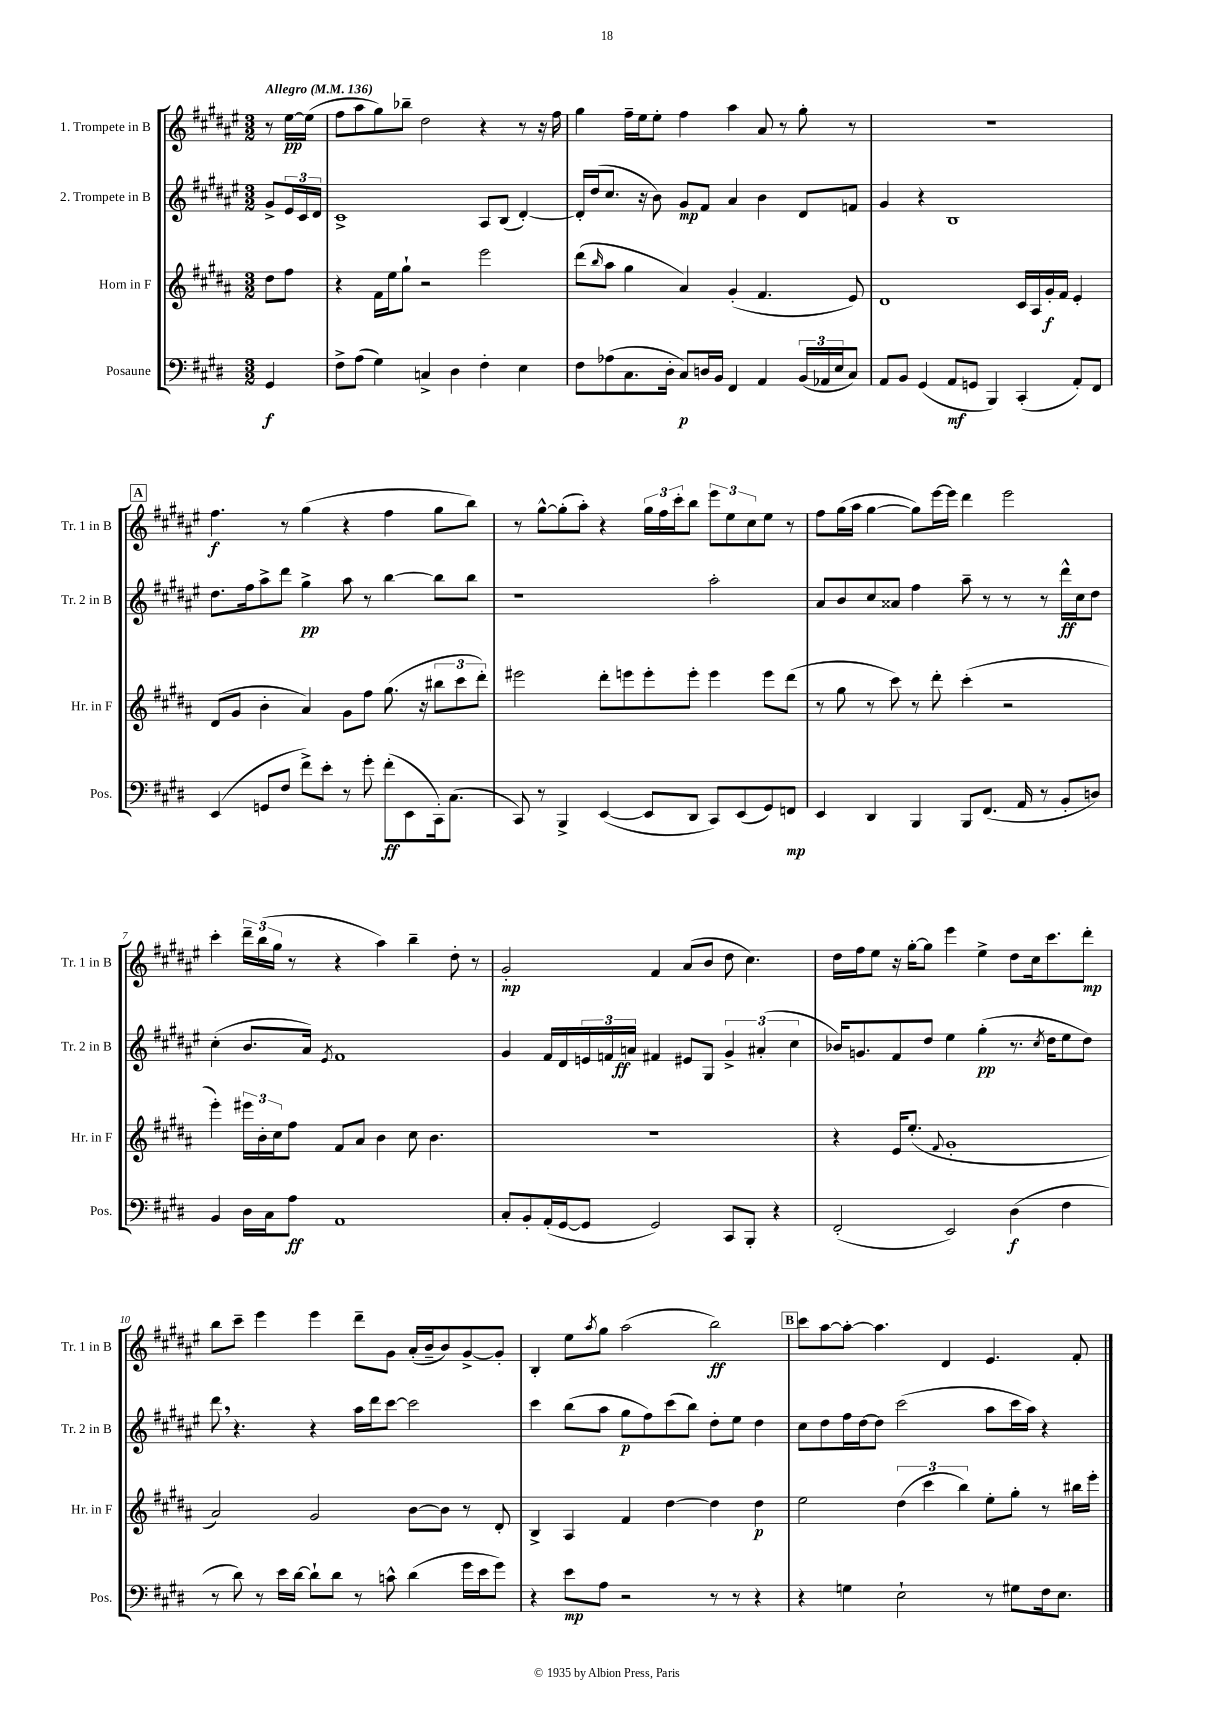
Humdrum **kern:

**kern	**dynam	**kern	**dynam	**kern	**dynam	**kern	**dynam
*part4	*part4	*part3	*part3	*part2	*part2	*part1	*part1
*staff4	*staff4	*staff3	*staff3	*staff2	*staff2	*staff1	*staff1
*I"Posaune	*	*I"Horn in F	*	*I"2. Trompete in B	*	*I"1. Trompete in B	*
*I'Pos.	*	*I'Hr. in F	*	*I'Tr. 2 in B	*	*I'Tr. 1 in B	*
*clefF4	*	*clefG2	*	*clefG2	*	*clefG2	*
*k[f#c#g#d#]	*	*k[f#c#g#d#a#]	*	*k[f#c#g#d#a#e#]	*	*k[f#c#g#d#a#e#]	*
*M3/2	*	*M3/2	*	*M3/2	*	*M3/2	*
*MM136	*	*MM136	*	*MM136	*	*MM136	*
=	=	=	=	=	=	=	=
!	!	!	!	!	!	!LO:TX:a:B:t=Allegro	!
4GG#/	f	8dd#\L	.	8g#^/L	.	8r	.
.	.	8ff#\J	.	24e#/L	.	[16ee#\LL	pp
.	.	.	.	24c#/	.	.	.
.	.	.	.	.	.	(16ee#\JJ]	.
.	.	.	.	24d#/JJ	.	.	.
=1	=1	=1	=1	=1	=1	=1	=1
8F#^\L	.	4r	.	1c#^	.	8ff#\L	.
(8A\J	.	.	.	.	.	8aa#\	.
4G#\)	.	16f#\LL	.	.	.	8gg#\)	.
.	.	16ee\J	.	.	.	.	.
.	.	8gg#`\J	.	.	.	8bb-X~\J	.
4Cn^/	.	2r	.	.	.	2dd#\	.
4D#\	.	.	.	.	.	.	.
4F#'\	.	2eee\	.	8A#/L	.	4r	.
.	.	.	.	(8B/J	.	.	.
4E\	.	.	.	[4d#'/)	.	8r	.
.	.	.	.	.	.	16r	.
.	.	.	.	.	.	16ff#\	.
=2	=2	=2	=2	=2	=2	=2	=2
8F#\L	.	(8ddd#\L	.	16d#'/LL]	.	4gg#\	.
.	.	.	.	(16dd#/J	.	.	.
.	.	16qqbb/	.	.	.	.	.
(8A-X\	.	8aa#\J	.	8.cc#/J	.	.	.
8.C#\	.	4gg#\	.	.	.	16ff#~\LL	.
.	.	.	.	16r	.	16ee#\J	.
.	.	.	.	8b\)	.	8ee#'\J	.
16D#'\Jk	.	.	.	.	.	.	.
8C#/L)	p	4a#/)	.	8g#/L	mp	4ff#\	.
16Dn/L	.	.	.	8f#/J	.	.	.
16BB/JJ	.	.	.	.	.	.	.
4FF#/	.	(4g#'/	.	4a#/	.	4aa#\	.
4AA/	.	4.f#/	.	4b\	.	8a#/	.
.	.	.	.	.	.	8r	.
(24BB/LL	.	.	.	8d#/L	.	8gg#'\	.
24AA-X/	.	.	.	.	.	.	.
24E/J	.	.	.	.	.	.	.
8C#/J)	.	8e/)	.	8fn/J	.	8r	.
=3	=3	=3	=3	=3	=3	=3	=3
8AA/L	.	1d#	.	4g#/	.	1.r	.
8BB/J	.	.	.	.	.	.	.
(4GG#/	.	.	.	4r	.	.	.
8AA/L	mf	.	.	1B	.	.	.
8GGn/J	.	.	.	.	.	.	.
4BBB/)	.	.	.	.	.	.	.
(4CC#'/	.	16c#/LL	.	.	.	.	.
.	.	16A#/	.	.	.	.	.
.	.	16g#'/	f	.	.	.	.
.	.	16f#/JJ	.	.	.	.	.
8AA'/L)	.	4e'/	.	.	.	.	.
8FF#/J	.	.	.	.	.	.	.
!!LO:LB:g=z
!!LO:REH:place=s1:t=A
=4	=4	=4	=4	=4	=4	=4	=4
(4EE/	.	(8d#/L	.	8.dd#\L	.	4.ff#\	f
.	.	8g#/J	.	.	.	.	.
.	.	.	.	16ff#\k	.	.	.
8GGn/L	.	4b'\	.	8aa#^\	.	.	.
8F#/J	.	.	.	8ddd#\J	.	8r	.
8f#^\L)	.	4a#/)	.	4gg#^\	pp	(4gg#\	.
8e'\J	.	.	.	.	.	.	.
8r	.	8g#\L	.	8aa#\	.	4r	.
8g#'\	.	8ff#\J	.	8r	.	.	.
(8f#'\L	ff	(8.gg#\	.	[4bb\	.	4ff#\	.
8EE\	.	.	.	.	.	.	.
.	.	16r	.	.	.	.	.
16CC#'\k)	.	12bb#X\L	.	8bb\L]	.	8gg#\L	.
(8.C#\J	.	.	.	.	.	.	.
.	.	12ccc#\	.	.	.	.	.
.	.	.	.	8bb\J	.	8bb\J)	.
.	.	12ddd#'\J)	.	.	.	.	.
=5	=5	=5	=5	=5	=5	=5	=5
8CC#/)	.	2eee#X\	.	1r	.	8r	.
8r	.	.	.	.	.	[8gg#^^\L	.
4BBB^/	.	.	.	.	.	(8gg#'\]	.
.	.	.	.	.	.	8aa#'\J)	.
([4EE/	.	8ddd#'\L	.	.	.	4r	.
.	.	8eeen\	.	.	.	.	.
8EE/L]	.	8eee'\	.	.	.	24gg#\LL	.
.	.	.	.	.	.	24ff#\	.
.	.	.	.	.	.	24ccc#'\J	.
8DD#/J	.	8eee'\J	.	.	.	8bb\J	.
8CC#/L)	.	4eee\	.	2aa#'\	.	12eee#\L	.
.	.	.	.	.	.	12ee#\	.
(8EE/	.	.	.	.	.	.	.
.	.	.	.	.	.	12cc#\	.
8GG#/)	.	8eee\L	.	.	.	8ee#\J	.
8FFn/J	mp	(8ddd#\J	.	.	.	8r	.
=6	=6	=6	=6	=6	=6	=6	=6
4EE/	.	8r	.	8a#/L	.	8ff#\L	.
.	.	8gg#\	.	8b/	.	(16gg#\L	.
.	.	.	.	.	.	16aa#\JJ	.
4DD#/	.	8r	.	8cc#/	.	[4gg#\	.
.	.	8ccc#\)	.	8a##X/J	.	.	.
4BBB/	.	8r	.	4ff#\	.	8gg#\L])	.
.	.	8ddd#'\	.	.	.	[16eee#\L	.
.	.	.	.	.	.	16eee#\JJ]	.
8BBB/L	.	(4ccc#'\	.	8aa#~\	.	4ddd#\	.
(8.FF#/J	.	.	.	8r	.	.	.
.	.	2r	.	8r	.	2eee#\	.
16AA/	.	.	.	.	.	.	.
8r	.	.	.	8r	.	.	.
8BB'/L	.	.	.	16ddd#^^\LL	ff	.	.
.	.	.	.	16cc#\J	.	.	.
8Dn/J)	.	.	.	8dd#\J	.	.	.
!!LO:LB:g=z
=7	=7	=7	=7	=7	=7	=7	=7
4BB/	.	4eee'\)	.	(4cc#'\	.	4ccc#'\	.
16D#\LL	.	24eee#X\LL	.	8.b/L	.	24ddd#~\LL	.
.	.	24b'\	.	.	.	(24bb\	.
16C#\J	.	.	.	.	.	.	.
.	.	24cc#\J	.	.	.	24gg#\JJ	.
8A\J	ff	8ff#\J	.	.	.	8r	.
.	.	.	.	16a#/Jk)	.	.	.
.	.	.	.	8qe#/	.	.	.
1AA	.	8f#/L	.	1f#	.	4r	.
.	.	8a#/J	.	.	.	.	.
.	.	4b\	.	.	.	4aa#\)	.
.	.	8cc#\	.	.	.	4bb~\	.
.	.	4.b\	.	.	.	.	.
.	.	.	.	.	.	8dd#'\	.
.	.	.	.	.	.	8r	.
=8	=8	=8	=8	=8	=8	=8	=8
8C#'/L	.	1.r	.	4g#/	.	2g#'/	mp
8BB'/	.	.	.	.	.	.	.
(16AA'/L	.	.	.	16f#/LL	.	.	.
[16GG#/J	.	.	.	16d#/	.	.	.
8GG#/J]	.	.	.	24en/	.	.	.
.	.	.	.	24fn/	.	.	.
.	.	.	.	24an/JJ	ff	.	.
2GG#/)	.	.	.	4f#X/	.	4f#/	.
.	.	.	.	8e#X/L	.	(8a#/L	.
.	.	.	.	8G#/J	.	8b/J	.
8CC#/L	.	.	.	6g#^/	.	8dd#\	.
8BBB'/J	.	.	.	.	.	4.cc#\)	.
.	.	.	.	(6a#X'/	.	.	.
4r	.	.	.	.	.	.	.
.	.	.	.	6cc#\	.	.	.
=9	=9	=9	=9	=9	=9	=9	=9
(2FF#'/	.	4r	.	16b-X/KL)	.	16dd#\LL	.
.	.	.	.	8.gn/	.	16ff#\J	.
.	.	.	.	.	.	8ee#\J	.
.	.	16e/KL	.	8f#/	.	16r	.
.	.	(8.ee'/J	.	.	.	[16gg#'\KL	.
.	.	.	.	8dd#/J	.	8gg#\J]	.
.	.	8qqf#/	.	.	.	.	.
2EE/)	.	1g#'	.	4ee#\	.	4eee#\	.
.	.	.	.	(4gg#'\	pp	4ee#^\	.
(4D#\	f	.	.	8.r	.	8dd#\L	.
.	.	.	.	.	.	16cc#\k	.
.	.	.	.	8qcc#/	.	.	.
.	.	.	.	16dd#\KL	.	8.ccc#\	.
4F#\	.	.	.	8ee#\	.	.	.
.	.	.	.	8dd#\J)	.	8ddd#'\J	mp
!!LO:LB:g=z
=10	=10	=10	=10	=10	=10	=10	=10
8r	.	2a#/)	.	8ddd#,\	.	8bb\L	.
8d#\)	.	.	.	4.r	.	8ccc#~\J	.
8r	.	.	.	.	.	4eee#\	.
16e\LL	.	.	.	.	.	.	.
[16d#\JJ	.	.	.	.	.	.	.
8d#`\L]	.	2g#/	.	4r	.	4eee#\	.
8d#\J	.	.	.	.	.	.	.
8r	.	.	.	16aa#\LL	.	8ddd#~\L	.
.	.	.	.	16ddd#\J	.	.	.
8cn^^\	.	.	.	[8ccc#\J	.	8g#\J	.
(4d#\	.	[8b\L	.	2ccc#\]	.	(16a#'/LL	.
.	.	.	.	.	.	16b~/J	.
.	.	8b\J]	.	.	.	8b/)	.
16g#\LL	.	8r	.	.	.	[8g#^/	.
16e\J	.	.	.	.	.	.	.
8g#\J)	.	8d#'/	.	.	.	8g#'/J]	.
=11	=11	=11	=11	=11	=11	=11	=11
4r	.	4B^/	.	4ccc#\	.	4B'/	.
8e\L	mp	4A#/	.	(8bb\L	.	8ee#\L	.
.	.	.	.	.	.	8qaa#/	.
8A\J	.	.	.	8aa#\J	.	8gg#\J	.
2r	.	4f#/	.	8gg#\L	p	(2aa#\	.
.	.	.	.	8ff#\)	.	.	.
.	.	[4dd#\	.	(8ccc#\	.	.	.
.	.	.	.	8bb\J)	.	.	.
8r	.	4dd#\]	.	8dd#'\L	.	2bb\)	ff
8r	.	.	.	8ee#\J	.	.	.
4r	.	4dd#\	p	4dd#\	.	.	.
!!LO:REH:place=s1:t=B
=12	=12	=12	=12	=12	=12	=12	=12
4r	.	2ee\	.	8cc#\L	.	8ccc#\L	.
.	.	.	.	8dd#\	.	[8aa#\	.
4Gn\	.	.	.	16ff#\L	.	8aa#'\J_	.
.	.	.	.	[16dd#\J	.	.	.
.	.	.	.	8dd#\J]	.	4.aa#\]	.
2E`\	.	(6dd#\	.	(2ccc#\	.	.	.
.	.	6ccc#\	.	.	.	.	.
.	.	.	.	.	.	4d#/	.
.	.	6bb\)	.	.	.	.	.
8r	.	8ee'\L	.	8aa#\L	.	4.e#/	.
8G#X\L	.	8gg#'\J	.	16ccc#\L	.	.	.
.	.	.	.	16aa#\JJ)	.	.	.
16F#\k	.	8r	.	4r	.	.	.
8.E\J	.	.	.	.	.	.	.
.	.	16bb#X\LL	.	.	.	8f#'/	.
.	.	16eee'\JJ	.	.	.	.	.
==	==	==	==	==	==	==	==
*-	*-	*-	*-	*-	*-	*-	*-
